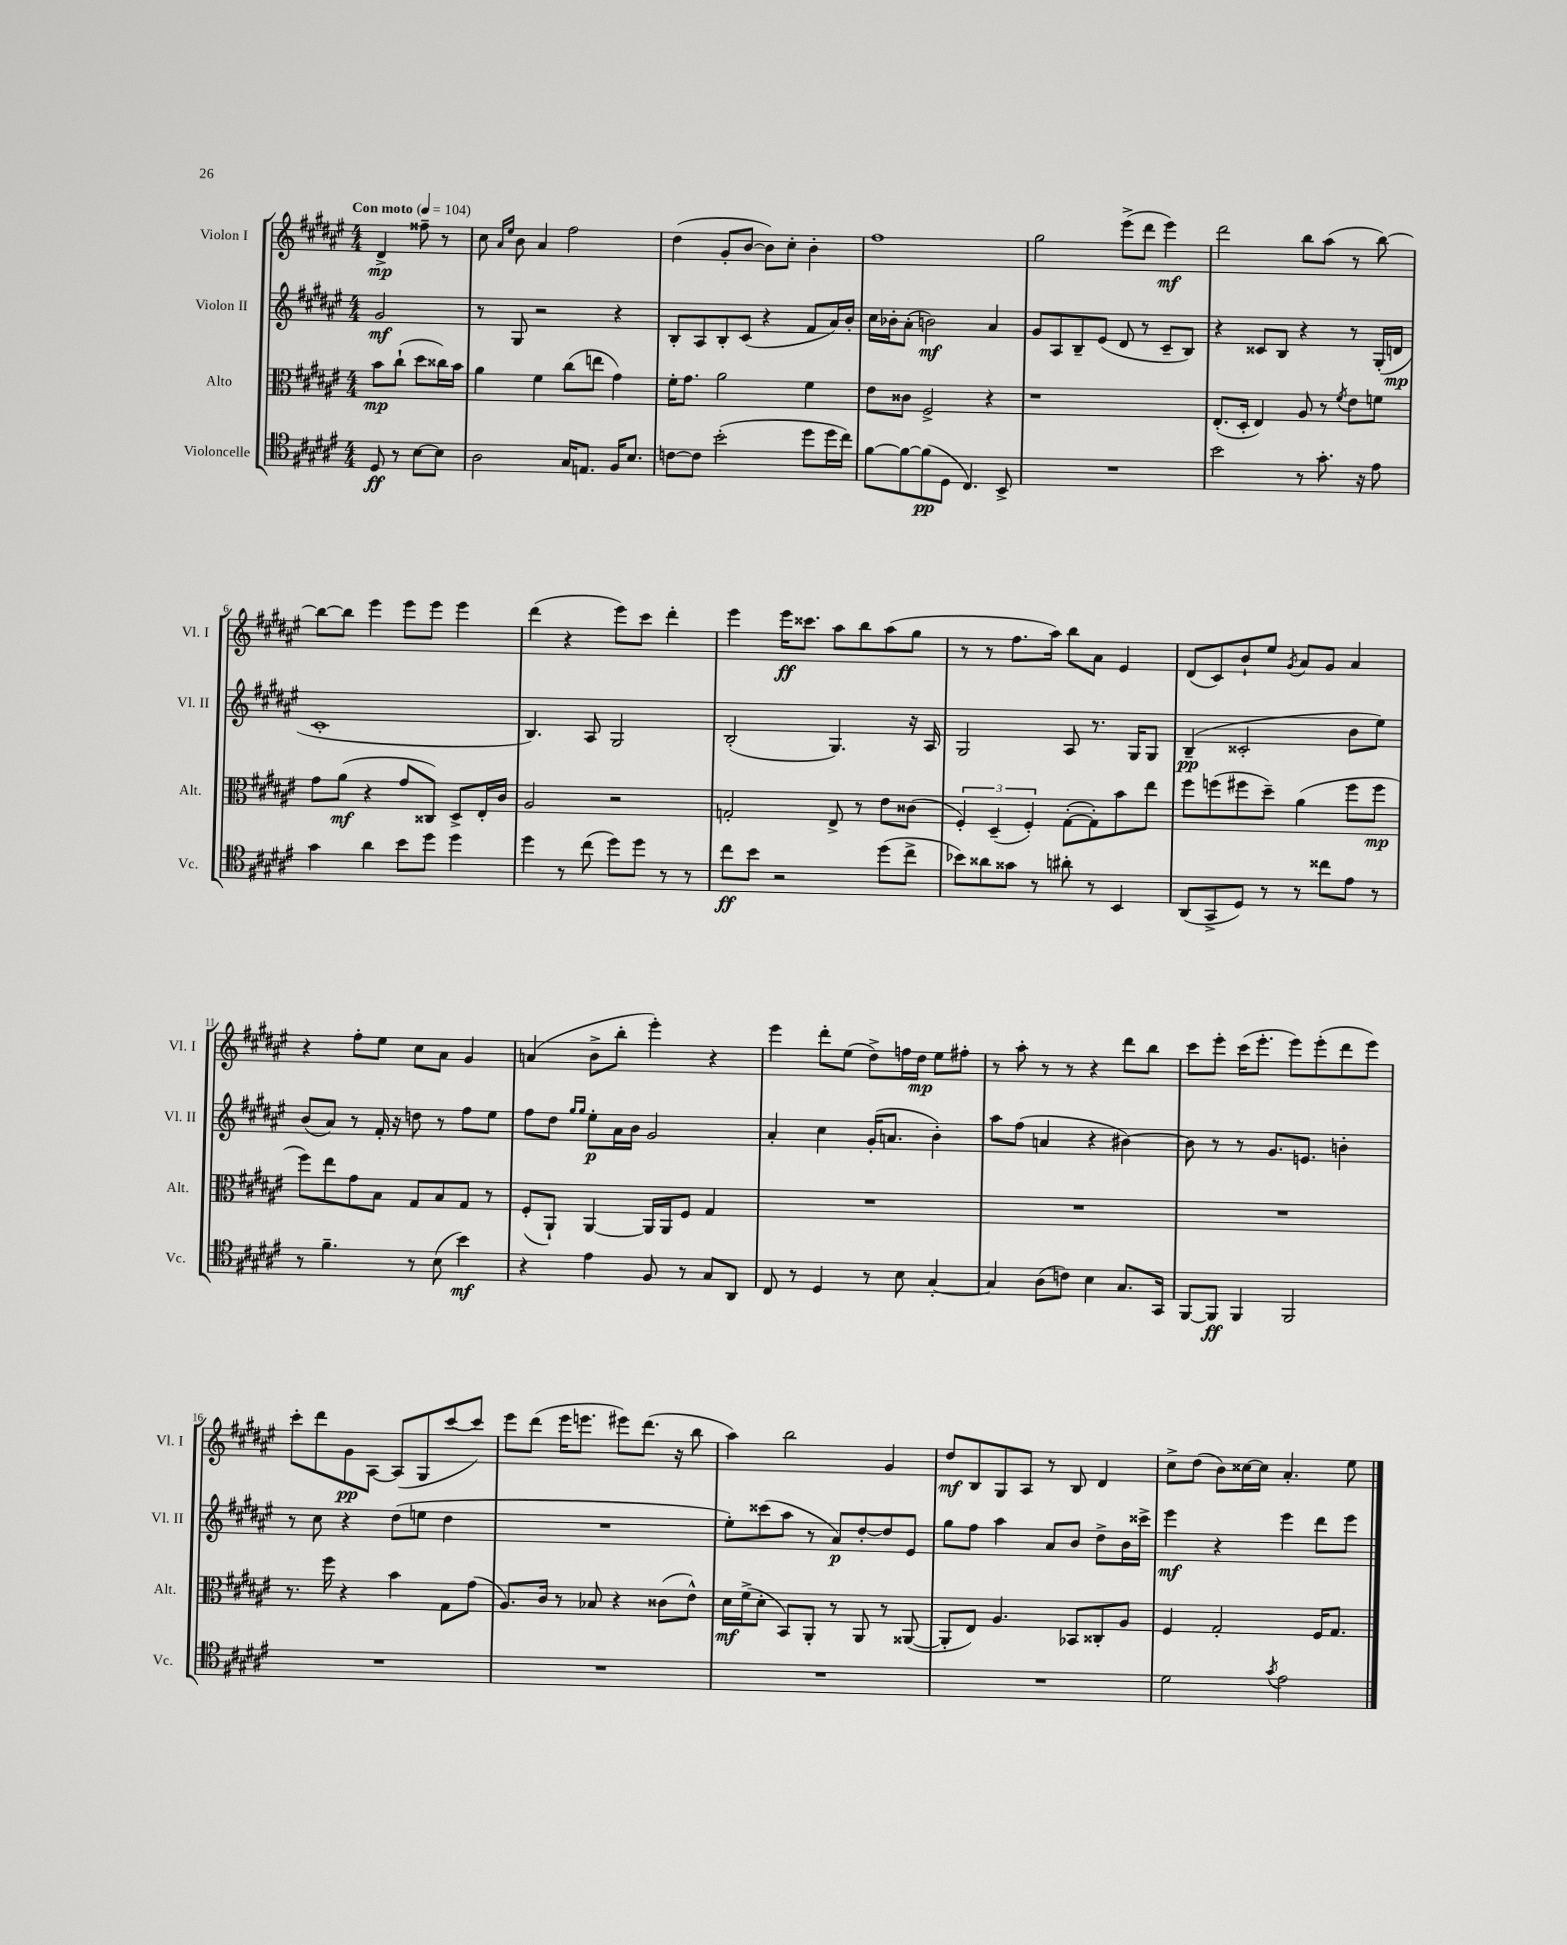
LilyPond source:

<<
\new StaffGroup <<
\new Staff = "s0" \with { instrumentName = "Violon I" shortInstrumentName = "Vl. I" } {
    \clef treble \key fis \major \numericTimeSignature \time 4/4 \partial 2 \tempo "Con moto" 4 = 104
    dis'4->\mp fisis''8-- r8 |
    cis''8 \grace { ais'16 eis''16 } b'8 ais'4 fis''2 |
    dis''4( gis'8-. b'8~ b'8) cis''8-. b'4-. |
    fis''1 |
    gis''2 eis'''8->( dis'''8 eis'''4\mf) |
    dis'''2 b''8 ais''8( r8 b''8~) |
    b''8~ b''8 eis'''4 eis'''8 eis'''8 eis'''4 |
    dis'''4( r4 eis'''8) cis'''8 dis'''4-. |
    eis'''4 eis'''16\ff cisis'''8. ais''8 b''8 ais''8( gis''8 |
    r8 r8 fis''8. ais''16) b''8 ais'8 eis'4 |
    dis'8( cis'8) b'8-! eis''8 \acciaccatura { gis'8 } ais'8 gis'8 ais'4 |
    r4 fis''8-. eis''8 cis''8 ais'8 gis'4 |
    a'4( b'8-> b''8-. eis'''4-.) r4 |
    eis'''4 dis'''8-. eis''8( dis''8->) f''16 dis''16\mp eis''8 fis''8-. |
    r8 ais''8-. r8 r8 r4 dis'''8 b''8 |
    cis'''8 eis'''8-. cis'''16( eis'''8.-. eis'''8) eis'''8-.( dis'''8 eis'''8) |
    cis'''8-. dis'''8 gis'8\pp ais8~ ais8( gis8 cis'''8~ cis'''8) |
    eis'''8 dis'''8( eis'''16 e'''8. eis'''8) dis'''8.( r16 b''8 |
    ais''4) b''2 gis'4 |
    dis''8\mf b8 gis8 ais8 r8 b8 dis'4 |
    cis''8-> dis''8( b'8) cisis''16~ cisis''16 ais'4.-. eis''8 \bar "|." |
}
\new Staff = "s1" \with { instrumentName = "Violon II" shortInstrumentName = "Vl. II" } {
    \clef treble \key fis \major \numericTimeSignature \time 4/4 \partial 2
    gis'2\mf |
    r8 gis8 r2 r4 |
    b8-. ais8 b8-. cis'8( r4 fis'8 ais'16) b'16-. |
    cis''16 bes'16-. ais'8-.( b'2\mf) ais'4 |
    gis'8 ais8 b8-- eis'8( dis'8 r8 cis'8-- b8) |
    r4 cisis'8 b8 r4 r8 gis16-.( d'16\mp |
    cis'1-. |
    b4.) ais8 gis2 |
    b2-.( gis4.) r16 ais16 |
    gis2 ais8 r8. gis16 gis8 |
    b4--\pp( cisis'2-. b'8 eis''8) |
    b'8( ais'8) r8 fis'16-. r16 d''8 r8 fis''8 eis''8 |
    fis''8 dis''8 \grace { gis''16 gis''16 } eis''8-.\p ais'16 b'16 gis'2 |
    ais'4-. cis''4 gis'16-.( a'8. b'4-.) |
    ais''8 fis''8( a'4 r4 bis'4~) |
    bis'8 r8 r8 gis'8. e'8. b'4-. |
    r8 cis''8 r4 dis''8( e''8 dis''4 |
    R1 |
    eis''8-.) cisis'''8( ais''8 r8 ais'8\p) dis''8~-. dis''8 eis'8 |
    gis''8 fis''8 ais''4 ais'8 b'8 dis''8-> b'16 cisis'''16-> |
    eis'''4\mf r4 eis'''4 dis'''8 eis'''8 \bar "|." |
}
\new Staff = "s2" \with { instrumentName = "Alto" shortInstrumentName = "Alt." } {
    \clef alto \key fis \major \numericTimeSignature \time 4/4 \partial 2
    b'8\mp cis''8-!( dis''8 cisis''16) b'16 |
    ais'4 fis'4 cis''8( e''8 gis'4) |
    fis'16-. gis'8. ais'2 fis'4 |
    eis'8 cisis'8 fis2-> r4 |
    r1 |
    eis8.-.( dis16-. eis4) ais8 r8 \acciaccatura { fis'8 } eis'8 f'8 |
    gis'8 ais'8\mf( r4 gis'8 cisis8) dis8-> eis16-. cis'16 |
    ais2 r2 |
    g2-. eis8-> r8 eis'8 cisis'8( |
    \tuplet 3/2 { fis4-.) dis4--( fis4-.) } gis8~-.( gis8-.) b'8 eis''8 |
    fis''8 f''8( fis''8 dis''8--) ais'4( fis''8 fis''8\mp |
    fis''8) eis''8 gis'8 b8 gis8 b8 gis8 r8 |
    fis8-.( ais,8-!) ais,4~ ais,16 ais,16 fis8 gis4 |
    R1 |
    R1 |
    R1 |
    r8. fis''16 r4 b'4 gis8 gis'8( |
    ais8.) cis'16 r8 bes8 r4 cisis'8( eis'8-^) |
    dis'16\mf fis'16->( dis'8-. b,8) ais,8-. r8 ais,8 r8 aisis,8~( |
    aisis,8-. eis8) ais4. bes,8 cisis8-. ais8 |
    fis4 gis2-. fis16 gis8. \bar "|." |
}
\new Staff = "s3" \with { instrumentName = "Violoncelle" shortInstrumentName = "Vc." } {
    \clef tenor \key fis \major \numericTimeSignature \time 4/4 \partial 2
    dis8\ff r8 b8~ b8 |
    ais2 gis16 e8. fis16 b8. |
    c'8~ c'8 b'2-.( dis''8 dis''16 cis''16) |
    fis'8~ fis'8~ fis'8\pp( dis8 cis4.) b,8-> |
    R1 |
    b'2 r8 gis'8.-. r16 eis'8 |
    gis'4 ais'4 b'8 dis''8 dis''4 |
    dis''4 r8 cis''8( dis''8) dis''8 r8 r8 |
    cis''8\ff b'8 r2 dis''8( cis''8-> |
    bes'8) aisis'8 gisis'8 r8 ais'8-. r8 b,4 |
    ais,8( gis,8-> dis8) r8 r8 cisis''8 eis'8 r8 |
    r8 fis'4.-- r8 b8( b'4\mf) |
    r4 eis'4 fis8 r8 gis8 ais,8 |
    cis8 r8 dis4 r8 b8 gis4~-. |
    gis4 ais8( c'8) b4 gis8. gis,16 |
    fis,8~ fis,8\ff fis,4 fis,2 |
    R1 |
    R1 |
    R1 |
    R1 |
    dis'2 \acciaccatura { gis'8 } eis'2 \bar "|." |
}
>>
>>
